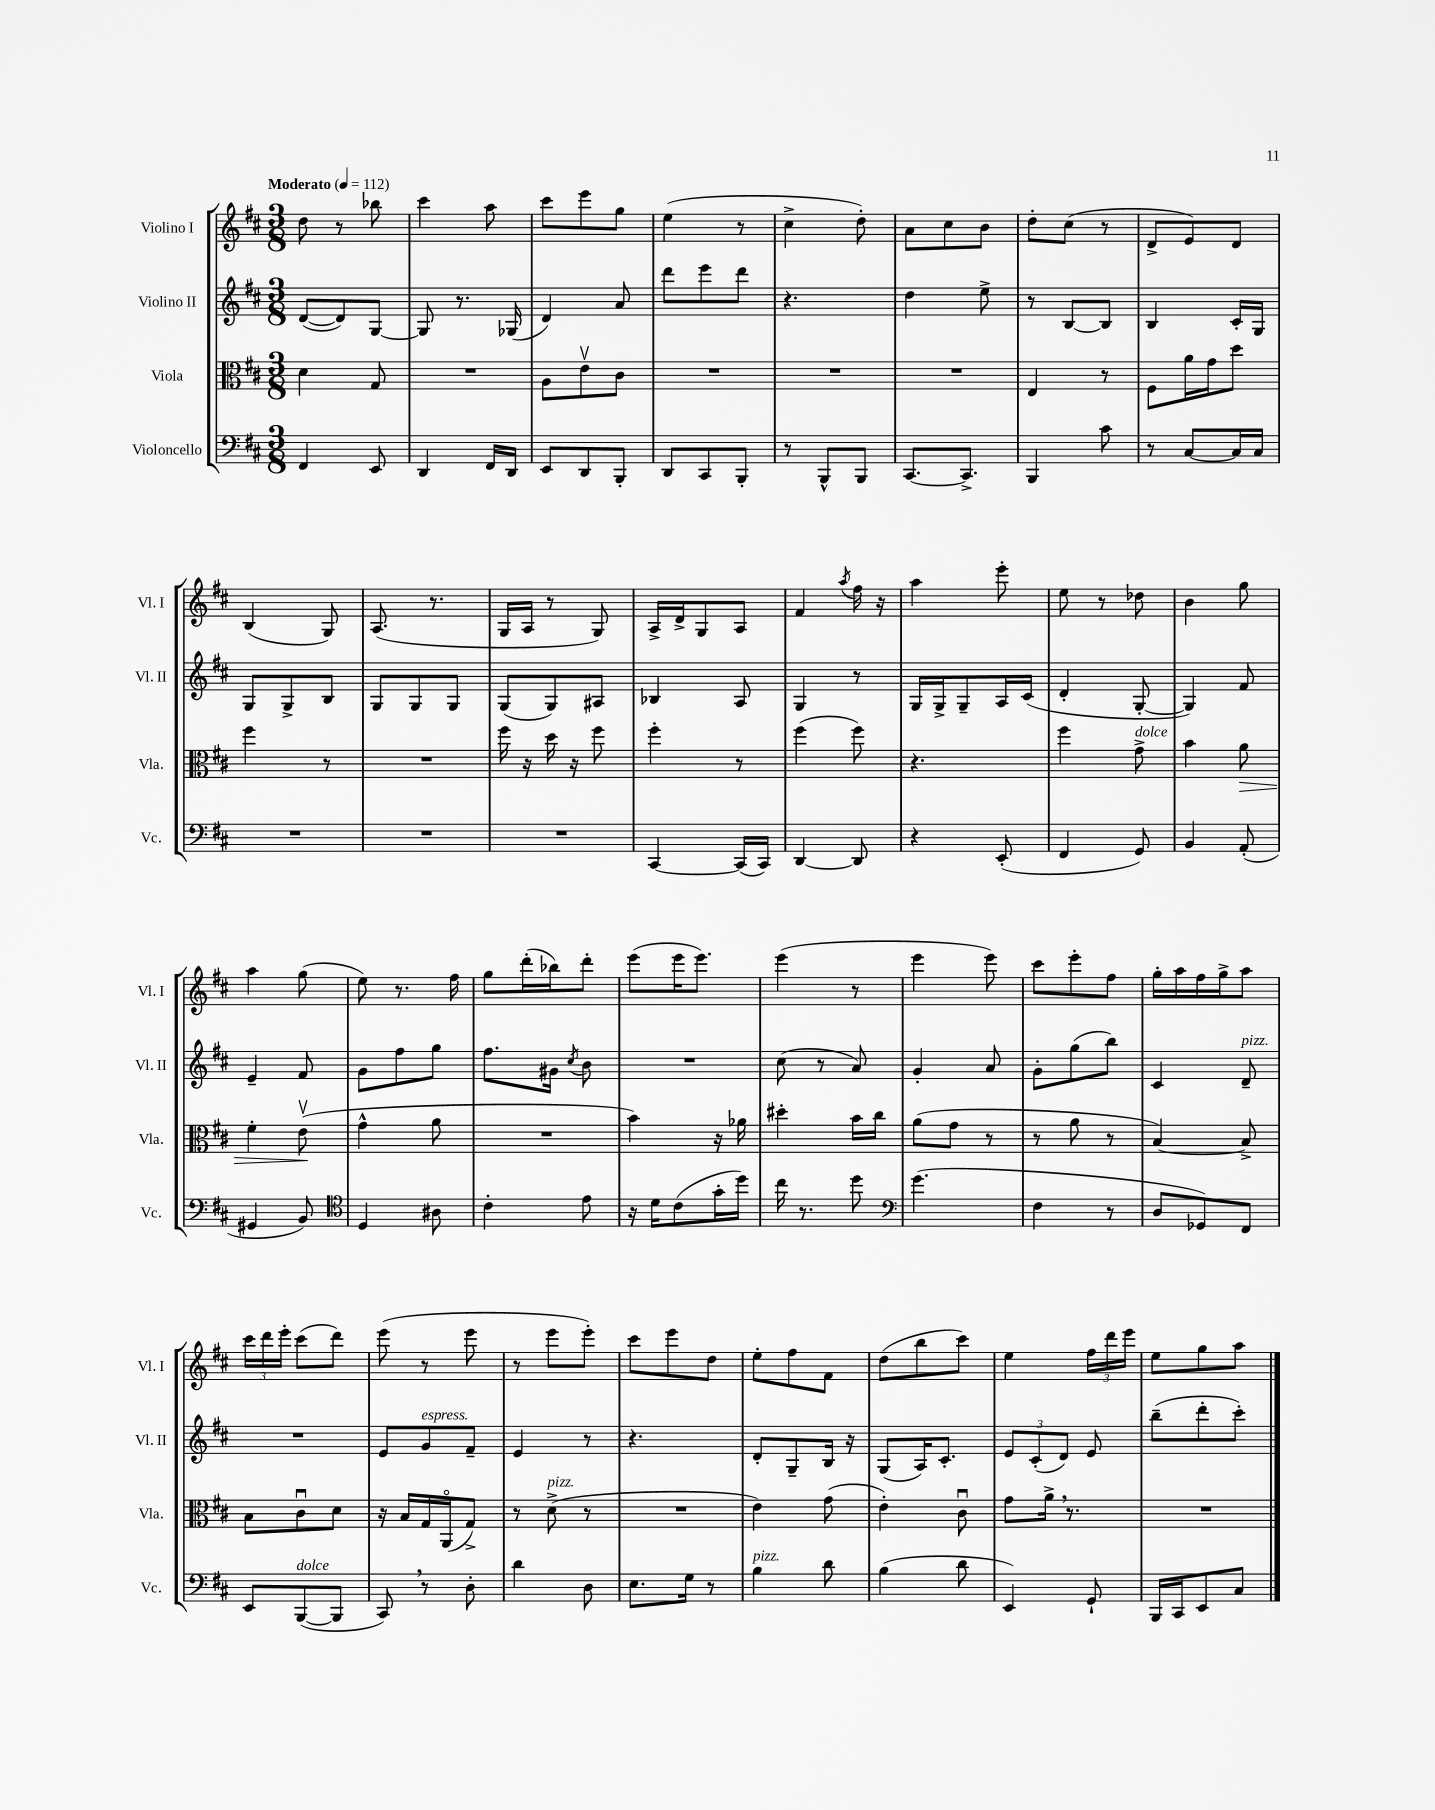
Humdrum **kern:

**kern	**kern	**dynam	**kern	**kern
*part4	*part3	*part3	*part2	*part1
*staff4	*staff3	*staff3	*staff2	*staff1
*I"Violoncello	*I"Viola	*	*I"Violino II	*I"Violino I
*I'Vc.	*I'Vla.	*	*I'Vl. II	*I'Vl. I
*clefF4	*clefC3	*	*clefG2	*clefG2
*k[f#c#]	*k[f#c#]	*	*k[f#c#]	*k[f#c#]
*M3/8	*M3/8	*	*M3/8	*M3/8
*MM112	*MM112	*	*MM112	*MM112
=1	=1	=1	=1	=1
!	!	!	!	!LO:TX:a:B:t=Moderato
4FF#/	4d\	.	([8d/L	8dd\
.	.	.	8d/])	8r
8EE/	8G/	.	[8G/J	8bb-X\
=2	=2	=2	=2	=2
4DD/	4.r	.	8G/]	4ccc#\
.	.	.	8.r	.
16FF#/LL	.	.	.	8aa\
16DD/JJ	.	.	(16G-X/	.
=3	=3	=3	=3	=3
8EE/L	8A\L	.	4d/)	8ccc#\L
8DD/	8ev\	.	.	8eee\
8BBB'/J	8c#\J	.	8a/	8gg\J
=4	=4	=4	=4	=4
8DD/L	4.r	.	8ddd\L	(4ee\
8CC#/	.	.	8eee\	.
8BBB'/J	.	.	8ddd\J	8r
=5	=5	=5	=5	=5
8r	4.r	.	4.r	4cc#^\
8BBB^^/L	.	.	.	.
8BBB/J	.	.	.	8dd'\)
=6	=6	=6	=6	=6
[8.CC#/L	4.r	.	4dd\	8a\L
.	.	.	.	8cc#\
8.CC#^/J]	.	.	.	.
.	.	.	8ee^\	8b\J
=7	=7	=7	=7	=7
4BBB/	4E/	.	8r	8dd'\L
.	.	.	[8B/L	(8cc#\J
8c#\	8r	.	8B/J]	8r
=8	=8	=8	=8	=8
8r	8F#\L	.	4B/	8d^/L
[8C#/L	16a\L	.	.	8e/)
.	16g\J	.	.	.
16C#/L]	8dd\J	.	16c#'/LL	8d/J
16C#/JJ	.	.	16G/JJ	.
!!LO:LB:g=z
=9	=9	=9	=9	=9
4.r	4ff#\	.	8G/L	(4B/
.	.	.	8G^/	.
.	8r	.	8B/J	8G/)
=10	=10	=10	=10	=10
4.r	4.r	.	8G/L	(8.A/
.	.	.	8G/	.
.	.	.	.	8.r
.	.	.	8G/J	.
=11	=11	=11	=11	=11
4.r	16ff#\	.	(8G/L	16G/LL
.	16r	.	.	16A/JJ
.	16dd\	.	8G/)	8r
.	16r	.	.	.
.	8ff#\	.	8A#X/J	8G/)
=12	=12	=12	=12	=12
[4CC#/	4ff#'\	.	4B-X/	16A^/LL
.	.	.	.	16d^/J
.	.	.	.	8G/
(16CC#/LL]	8r	.	8A/	8A/J
16CC#/JJ)	.	.	.	.
=13	=13	=13	=13	=13
[4DD/	(4ff#\	.	4G/	4f#/
.	.	.	.	8qaa/
8DD/]	8ff#\)	.	8r	16ff#\
.	.	.	.	16r
=14	=14	=14	=14	=14
4r	4.r	.	16G/LL	4aa\
.	.	.	16G^/J	.
.	.	.	8G~/	.
(8EE'/	.	.	16A/L	8eee'\
.	.	.	(16c#/JJ	.
=15	=15	=15	=15	=15
4FF#/	4ff#\	.	4d'/	8ee\
.	.	.	.	8r
!	!LO:TX:a:i:t=dolce	!	!	!
8GG/)	8g^\	.	[8G'/	8dd-X\
=16	=16	=16	=16	=16
4BB/	4b\	.	4G/])	4b\
!	!	!LO:HP:b	!	!
(8AA'/	8a\	>	8f#/	8gg\
!!LO:LB:g=z
=17	=17	=17	=17	=17
4GG#X/	4f#'\	.	4e~/	4aa\
8BB/)	(8ev\	.	8f#/	(8gg\
.	.	]	.	.
=18	=18	=18	=18	=18
*clefC4	*	*	*	*
4D/	4g^^\	.	8g\L	8ee\)
.	.	.	8ff#\	8.r
8A#X\	8a\	.	8gg\J	.
.	.	.	.	16ff#\
=19	=19	=19	=19	=19
4c#'\	4.r	.	8.ff#\L	8gg\L
.	.	.	.	(16ddd'\L
.	.	.	16g#X\Jk	16bb-X\J)
.	.	.	8qcc#/	.
8e\	.	.	8b\	8ddd'\J
=20	=20	=20	=20	=20
16r	4b\)	.	4.r	(8eee\L
16d\KL	.	.	.	.
(8c#\	.	.	.	16eee\K
.	.	.	.	8.eee\J)
16g'\L	16r	.	.	.
16dd\JJ)	16a-X\	.	.	.
=21	=21	=21	=21	=21
16cc#\	4dd#X'\	.	(8cc#\	(4eee\
8.r	.	.	.	.
.	.	.	8r	.
8dd\	16b\LL	.	8a/)	8r
.	16cc#\JJ	.	.	.
=22	=22	=22	=22	=22
*clefF4	*	*	*	*
(4.g\	(8a\L	.	4g'/	4eee\
.	8g\J	.	.	.
.	8r	.	8a/	8eee\)
=23	=23	=23	=23	=23
4F#\	8r	.	8g'\L	8ccc#\L
.	8a\	.	(8gg\	8eee'\
8r	8r	.	8bb\J)	8ff#\J
=24	=24	=24	=24	=24
8D/L	[4B/)	.	4c#/	16gg'\LL
.	.	.	.	16aa\
8GG-X/)	.	.	.	16ff#\
.	.	.	.	16gg^\J
!	!	!	!LO:TX:a:i:t=pizz.	!
8FF#/J	8B^/]	.	8d~/	8aa\J
!!LO:LB:g=z
=25	=25	=25	=25	=25
8EE/L	8B\L	.	4.r	24ccc#\LL
.	.	.	.	24ddd\
.	.	.	.	24eee'\JJ
!LO:TX:a:i:t=dolce	!	!	!	!
([8BBB/	8c#u\	.	.	(8ccc#\L
8BBB/J]	8d\J	.	.	8ddd\J)
=26	=26	=26	=26	=26
8CC#,/)	16r	.	8e/L	(8eee\
.	16B/LL	.	.	.
!	!	!	!LO:TX:a:i:t=espress.	!
8r	16G/	.	8g/	8r
.	(16AA/J	.	.	.
8D'\	8G^/J)	.	8f#~/J	8eee\
=27	=27	=27	=27	=27
4d\	8r	.	4e/	8r
!	!LO:TX:a:i:t=pizz.	!	!	!
.	(8d^\	.	.	8eee\L
8D\	8r	.	8r	8eee'\J)
=28	=28	=28	=28	=28
8.E\L	4.r	.	4.r	8ccc#\L
.	.	.	.	8eee\
16G\Jk	.	.	.	.
8r	.	.	.	8dd\J
=29	=29	=29	=29	=29
!LO:TX:a:i:t=pizz.	!	!	!	!
4B\	4e\)	.	8d'/L	8ee'\L
.	.	.	8G~/	8ff#\
8d\	(8g\	.	16B/Jk	8f#\J
.	.	.	16r	.
=30	=30	=30	=30	=30
(4B\	4e'\)	.	(8G/L	(8dd\L
.	.	.	16A/K)	8bb\
.	.	.	8.c#'/J	.
8d\	8c#u\	.	.	8ccc#\J)
=31	=31	=31	=31	=31
4EE/)	8g\L	.	12e/L	4ee\
.	.	.	(12c#'/	.
.	16a^,\Jk	.	.	.
.	.	.	12d/J)	.
.	8.r	.	.	.
8GG`/	.	.	8e/	24ff#\LL
.	.	.	.	24ddd\
.	.	.	.	24eee\JJ
=32	=32	=32	=32	=32
16BBB/LL	4.r	.	(8bb~\L	8ee\L
16CC#/J	.	.	.	.
8EE/	.	.	8ddd'\	8gg\
8C#/J	.	.	8ccc#'\J)	8aa\J
==	==	==	==	==
*-	*-	*-	*-	*-
